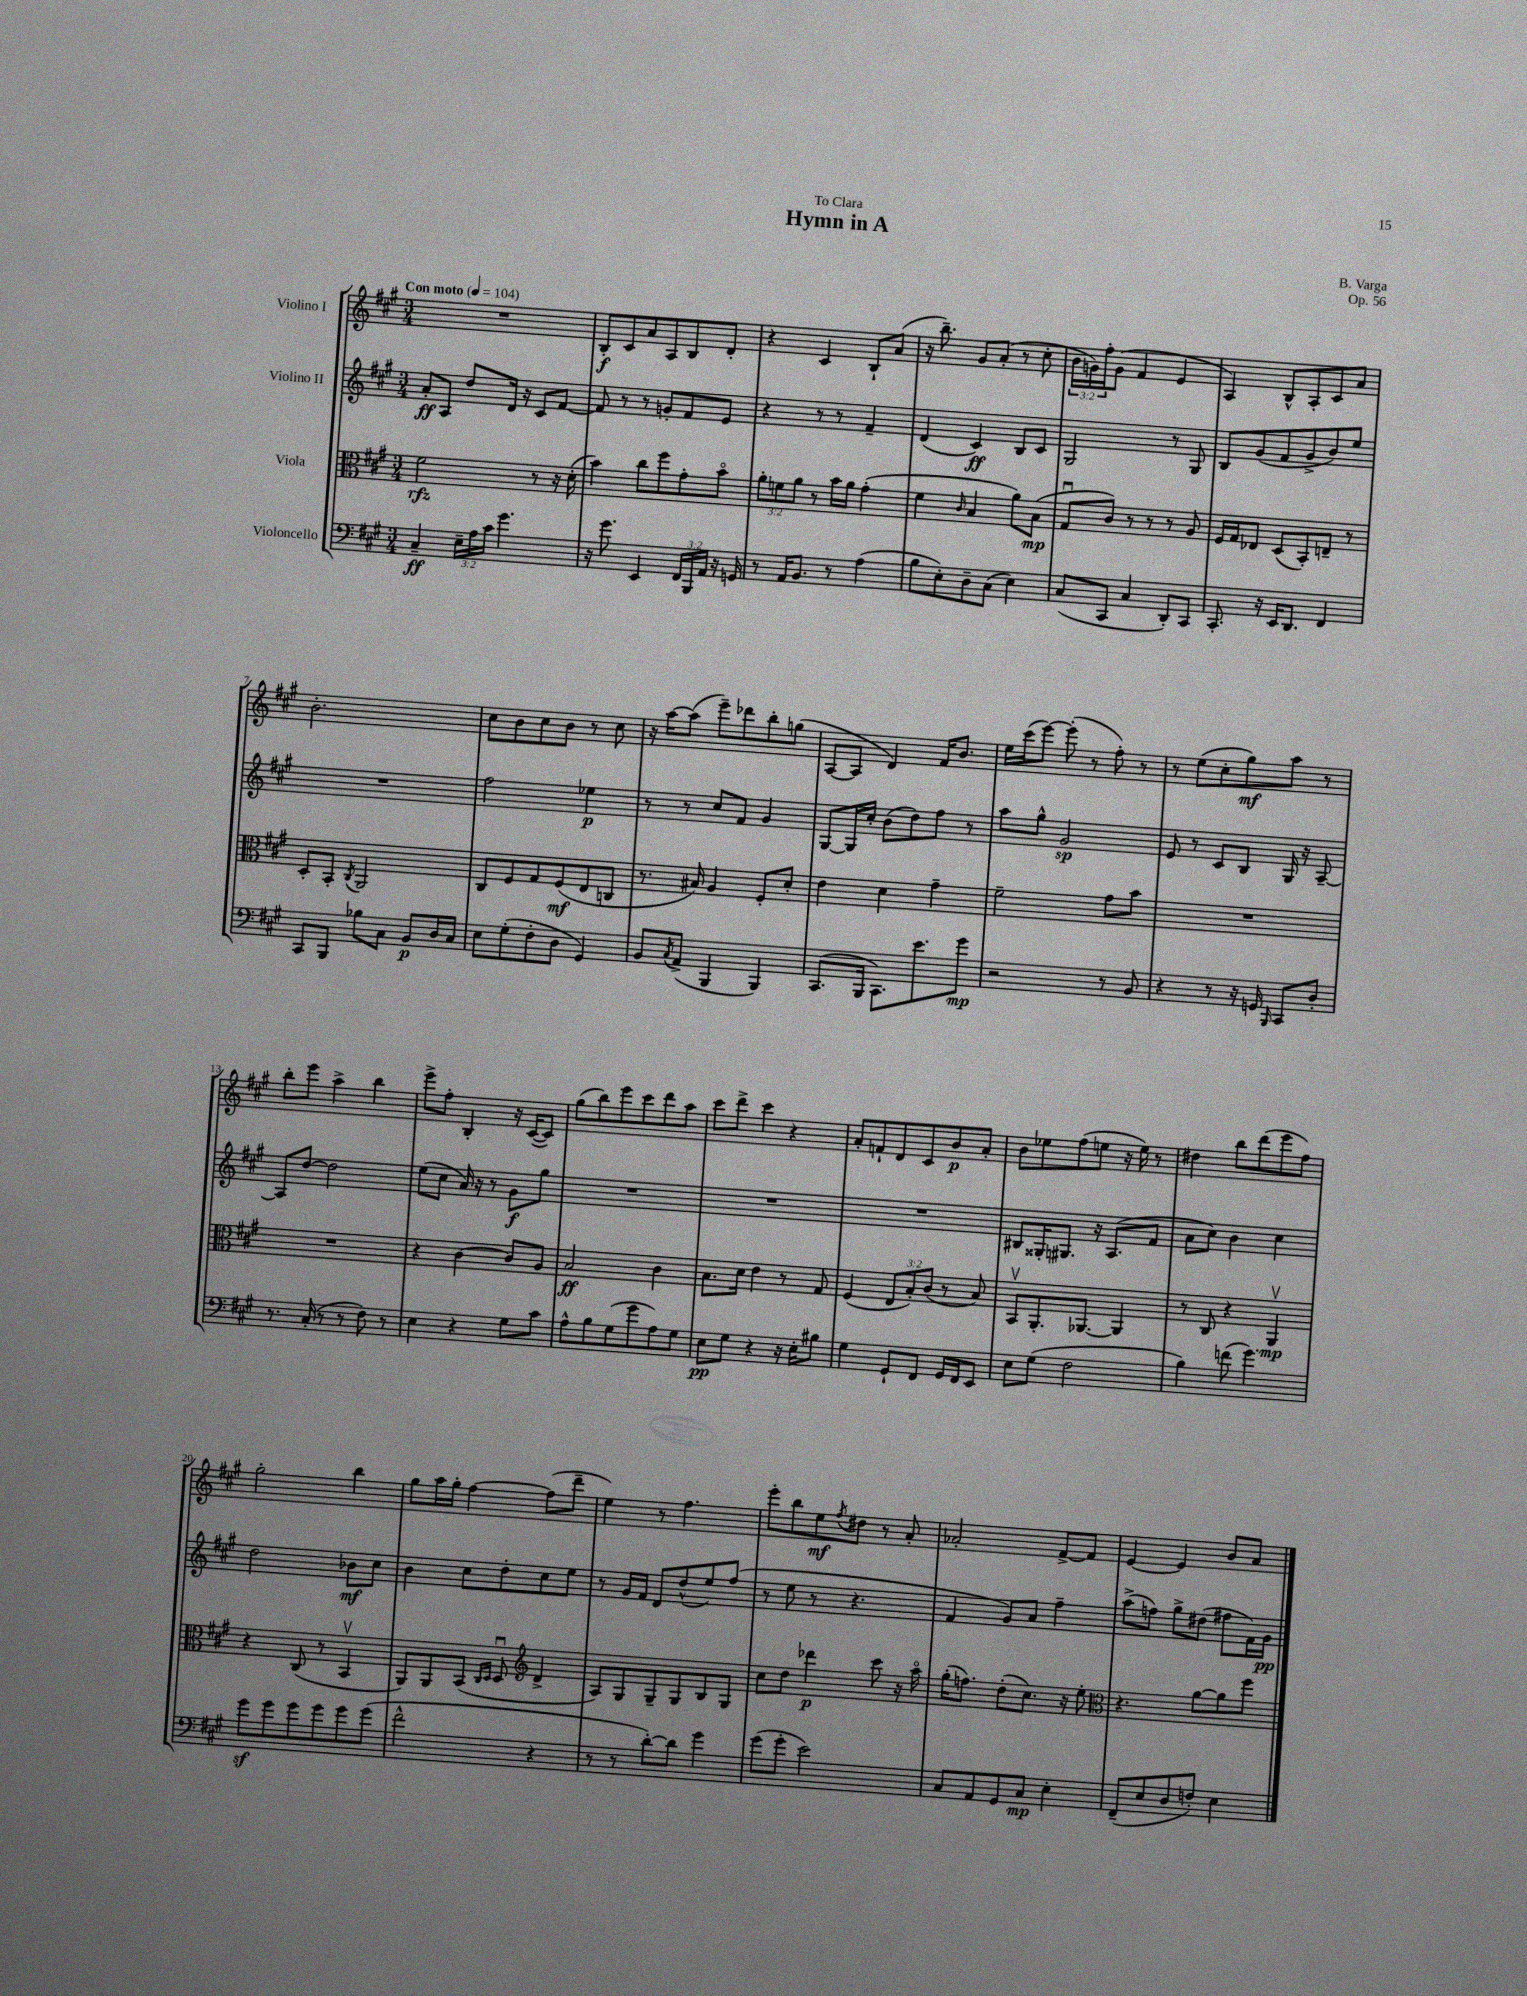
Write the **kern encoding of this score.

**kern	**dynam	**kern	**dynam	**kern	**dynam	**kern	**dynam
*part4	*part4	*part3	*part3	*part2	*part2	*part1	*part1
*staff4	*staff4	*staff3	*staff3	*staff2	*staff2	*staff1	*staff1
*I"Violoncello	*	*I"Viola	*	*I"Violino II	*	*I"Violino I	*
*clefF4	*	*clefC3	*	*clefG2	*	*clefG2	*
*k[f#c#g#]	*	*k[f#c#g#]	*	*k[f#c#g#]	*	*k[f#c#g#]	*
*M3/4	*	*M3/4	*	*M3/4	*	*M3/4	*
*MM104	*	*MM104	*	*MM104	*	*MM104	*
=1	=1	=1	=1	=1	=1	=1	=1
!	!	!	!	!	!	!LO:TX:a:B:t=Con moto	!
4C#~/	ff	2f#\	rfz	8a'/L	ff	2.r	.
.	.	.	.	8A/J	.	.	.
24E~\LL	.	.	.	8dd/L	.	.	.
24A\	.	.	.	.	.	.	.
24c#\JJ	.	.	.	.	.	.	.
4.g#\	.	.	.	16d/Jk	.	.	.
.	.	.	.	16r	.	.	.
.	.	8r	.	8c#/L	.	.	.
.	.	16r	.	[8f#/J	.	.	.
.	.	(16d'\	.	.	.	.	.
=2	=2	=2	=2	=2	=2	=2	=2
16r	.	4b\)	.	8f#/]	.	8B'/L	f
8.g#\	.	.	.	.	.	.	.
.	.	.	.	8r	.	8c#/	.
4EE/	.	8cc#\L	.	8r	.	8a/	.
.	.	8ff#\	.	8gn'/L	.	8A/	.
24FF#/LL	.	8g#'\	.	8f#/	.	8B/	.
24BBB/	.	.	.	.	.	.	.
24AA/JJ	.	.	.	.	.	.	.
16r	.	8b\J	.	8e/J	.	8d'/J	.
16GGn/	.	.	.	.	.	.	.
=3	=3	=3	=3	=3	=3	=3	=3
8r	.	12a'\L	.	4r	.	4r	.
.	.	12fn\	.	.	.	.	.
16AA/KL	.	.	.	.	.	.	.
.	.	12a\J	.	.	.	.	.
8.BB/J	.	.	.	.	.	.	.
.	.	8r	.	8r	.	4c#/	.
8r	.	16b\LL	.	8r	.	.	.
.	.	16a\JJ	.	.	.	.	.
(4A\	.	(4g#'\	.	4f#~/	.	8B`/L	.
.	.	.	.	.	.	(8a/J	.
=4	=4	=4	=4	=4	=4	=4	=4
8B\L	.	4f#\	.	(4d/	.	16r	.
.	.	.	.	.	.	8.bb~\)	.
8E'\)	.	.	.	.	.	.	.
.	.	16qqc#/	.	.	.	.	.
8D~\	.	4B/	.	4c#/)	ff	8g#/L	.
(8C#\J	.	.	.	.	.	(8a'/J	.
4E\)	.	8a\L)	.	8B/L	.	8r	.
.	.	(8B\J	mp	8c#/J	.	8cc#'\	.
=5	=5	=5	=5	=5	=5	=5	=5
(8C#/L	.	8G#u/L	.	2G#/	.	24b\LL	.
.	.	.	.	.	.	24gn\)	.
.	.	.	.	.	.	24ff#'\J	.
8CC#/J	.	8c#/J)	.	.	.	(8g\J	.
4C#/	.	8r	.	.	.	4f#/	.
.	.	8r	.	.	.	.	.
8DD'/L)	.	8r	.	8r	.	4e/	.
8CC#/J	.	8A/	.	8G#/	.	.	.
=6	=6	=6	=6	=6	=6	=6	=6
8.CC#'/	.	16F#/LL	.	8B/L	.	4A/)	.
.	.	16G#/J	.	.	.	.	.
.	.	8E-X/J	.	(8g#/	.	.	.
16r	.	.	.	.	.	.	.
16EE/KL	.	(8D/L	.	8f#/	.	8B^^/L	.
8.DD/J	.	.	.	.	.	.	.
.	.	8BB'/)	.	8g#^/	.	8A'/	.
4FF#/	.	8En~/J	.	8b/)	.	8c#/	.
.	.	8r	.	8ee/J	.	8a/J	.
!!LO:LB:g=z
=7	=7	=7	=7	=7	=7	=7	=7
8CC#/L	.	8D'/L	.	2.r	.	2.b'\	.
8BBB/J	.	8BB'/J	.	.	.	.	.
.	.	8qC#/	.	.	.	.	.
8B-X\L	.	2AA/	.	.	.	.	.
8C#\J	.	.	.	.	.	.	.
8BB/L	p	.	.	.	.	.	.
16D/L	.	.	.	.	.	.	.
16C#/JJ	.	.	.	.	.	.	.
=8	=8	=8	=8	=8	=8	=8	=8
8E\L	.	8C#/L	.	2ff#\	.	8cc#\L	.
(8G#'\	.	8F#/	.	.	.	8b\	.
8F#'\	.	8G#/	.	.	.	8cc#\	.
8D\J	.	(8F#/	mf	.	.	8b\J	.
4GG#/)	.	8E/	.	4ee-X\	p	8r	.
.	.	8Cn/J	.	.	.	8cc#\	.
=9	=9	=9	=9	=9	=9	=9	=9
8BB/L	.	8.r	.	8r	.	16r	.
.	.	.	.	.	.	[16aa\KL	.
8qC#/	.	.	.	.	.	.	.
(8AA^/J	.	.	.	8r	.	(8aa\J]	.
.	.	16B#X/)	.	.	.	.	.
4BBB/	.	4A/	.	8cc#/L	.	8eee~\L)	.
.	.	.	.	8f#/J	.	8ddd-X\	.
4BBB/)	.	8F#'/L	.	4g#/	.	8bb'\	.
.	.	8d'/J	.	.	.	(8ggn\J	.
=10	=10	=10	=10	=10	=10	=10	=10
(8.CC#/L	.	4e\	.	[8G#/L	.	[8A/L	.
.	.	.	.	16G#/L]	.	8A/J]	.
16BBB/Jk	.	.	.	16cc#'/JJ	.	.	.
8.CC#\L)	.	4d\	.	(8b\L	.	4d/)	.
.	.	.	.	8dd\)	.	.	.
8.e\	.	.	.	.	.	.	.
.	.	4g#~\	.	8ff#\J	.	16f#/KL	.
.	.	.	.	.	.	8.b/J	.
8g#\J	mp	.	.	8r	.	.	.
=11	=11	=11	=11	=11	=11	=11	=11
2r	.	2f#~\	.	8aa\L	.	16ee\LL	.
.	.	.	.	.	.	(16ccc#\J	.
.	.	.	.	8gg#^^\J	.	[8eee\J)	.
.	.	.	.	2g#/	sp	(8eee'\]	.
.	.	.	.	.	.	8r	.
8r	.	8g#\L	.	.	.	8ff#'\)	.
8BB/	.	8b\J	.	.	.	8r	.
=12	=12	=12	=12	=12	=12	=12	=12
4r	.	2.r	.	8e/	.	8r	.
.	.	.	.	8r	.	(8ee\L	.
8r	.	.	.	8c#/L	.	8cc#'\	.
16r	.	.	.	8B/J	.	8gg#\)	mf
16GGn/	.	.	.	.	.	.	.
16qqBBB/	.	.	.	.	.	.	.
8CC#/L	.	.	.	16G#/	.	8aa\J	.
.	.	.	.	16r	.	.	.
8D'/J	.	.	.	[8A~/	.	8r	.
!!LO:LB:g=z
=13	=13	=13	=13	=13	=13	=13	=13
8.r	.	2.r	.	8A/L]	.	8bb'\L	.
.	.	.	.	[8dd/J	.	8eee\J	.
(16C#'/	.	.	.	.	.	.	.
8r	.	.	.	2dd\]	.	4aa^\	.
8r	.	.	.	.	.	.	.
8F#\)	.	.	.	.	.	4bb\	.
8r	.	.	.	.	.	.	.
=14	=14	=14	=14	=14	=14	=14	=14
4E\	.	4r	.	(8ee\L	.	8eee^\L	.
.	.	.	.	8cc#\J	.	8ff#'\J	.
4r	.	[4c#\	.	16a/)	.	4B'/	.
.	.	.	.	16r	.	.	.
.	.	.	.	8r	.	.	.
8G#\L	.	8c#/L]	.	8g#\L	f	16r	.
.	.	.	.	.	.	([16c#/KL	.
8c#\J	.	8A/J	.	8gg#\J	.	8c#/J])	.
=15	=15	=15	=15	=15	=15	=15	=15
8A^^\L	.	2B/	ff	2.r	.	(8gg#\L	.
8B\	.	.	.	.	.	8bb\)	.
(8G#\	.	.	.	.	.	8eee\	.
8g#\	.	.	.	.	.	8ccc#\	.
8A\)	.	4c#\	.	.	.	8ddd\	.
8G#\J	.	.	.	.	.	8aa\J	.
=16	=16	=16	=16	=16	=16	=16	=16
8E\L	pp	8.B\L	.	2.r	.	8ccc#\L	.
8G#\J	.	.	.	.	.	8ddd^\J	.
.	.	16d\Jk	.	.	.	.	.
4r	.	4e\	.	.	.	4ccc#\	.
16r	.	8r	.	.	.	4r	.
16E'\KL	.	.	.	.	.	.	.
8B#X\J	.	8G#/	.	.	.	.	.
=17	=17	=17	=17	=17	=17	=17	=17
4G#\	.	(4F#/	.	2.r	.	8a'/L	.
.	.	.	.	.	.	8fn`/	.
8GG#`/L	.	12E/L	.	.	.	8d/	.
.	.	12B'/)	.	.	.	.	.
8FF#/J	.	.	.	.	.	8c#/	.
.	.	(12c#/J	.	.	.	.	.
16GG#/LL	.	8r	.	.	.	8b/	p
16FF#/J	.	.	.	.	.	.	.
8EE/J	.	8B/)	.	.	.	8a'/J	.
=18	=18	=18	=18	=18	=18	=18	=18
8E\L	.	8BBv/L	.	8B#X/L	.	8b\L	.
(8G#\J	.	8.AA'/	.	16G##X'/K	.	8ee-X\	.
.	.	.	.	8.G#X/J	.	.	.
2F#\	.	.	.	.	.	(8ff#\	.
.	.	[8.AA-X/J	.	.	.	.	.
.	.	.	.	16r	.	8een\J	.
.	.	.	.	(8.A/L	.	.	.
.	.	4AA-/]	.	.	.	16r	.
.	.	.	.	.	.	16ee\)	.
.	.	.	.	8f#/J	.	8r	.
=19	=19	=19	=19	=19	=19	=19	=19
4B\)	.	8r	.	8a\L	.	4dd#X\	.
.	.	8C#/	.	8cc#\J)	.	.	.
(8fn\	.	4r	.	4b\	.	8bb\L	.
4.g#\)	.	.	.	.	.	(8ddd\	.
.	.	4AAv/	mp	4cc#\	.	8eee\	.
.	.	.	.	.	.	8ff#\J)	.
!!LO:LB:g=z
=20	=20	=20	=20	=20	=20	=20	=20
8g#z\L	.	4r	.	2dd\	.	2gg#'\	.
8g#\	.	.	.	.	.	.	.
8g#\	.	(8C#/	.	.	.	.	.
8g#\	.	8r	.	.	.	.	.
8g#\	.	4BBv/	.	8b-X\L	mf	4bb\	.
(8g#\J	.	.	.	8cc#\J	.	.	.
=21	=21	=21	=21	=21	=21	=21	=21
2f#^^\	.	8AA/L)	.	4b\	.	8gg#\L	.
.	.	8AA/	.	.	.	16aa\L	.
.	.	.	.	.	.	16gg#'\JJ	.
.	.	(8BB/J	.	8cc#\L	.	[4ff#\	.
.	.	16qqC#/LL	.	.	.	.	.
.	.	16qqD/JJ	.	.	.	.	.
.	.	8Du/	.	8dd'\	.	.	.
*	*	*clefG2	*	*	*	*	*
4r	.	4d^/	.	8cc#\	.	(8ff#\L]	.
.	.	.	.	8ee\J	.	8ddd~\J	.
=22	=22	=22	=22	=22	=22	=22	=22
8r	.	8A/L)	.	8r	.	4ee\)	.
8r	.	8G#/	.	16g#/LL	.	.	.
.	.	.	.	16f#/JJ	.	.	.
[8d'\L)	.	8G#~/	.	8d/L	.	8r	.
8d\J]	.	8G#/	.	(8dd^^/	.	4.ff#\	.
4g#\	.	8B/	.	8ee/)	.	.	.
.	.	8G#/J	.	(8ff#/J	.	.	.
=23	=23	=23	=23	=23	=23	=23	=23
(8g#\L	.	8cc#\L	.	8r	.	8eee'\L	.
8g#'\J	.	8dd\J	.	8ee\	.	8bb\	.
2e\)	.	4ddd-X\	p	8r	.	8ee\	mf
.	.	.	.	.	.	8qff#/	.
.	.	.	.	4.r	.	8dd#X\J	.
.	.	8ccc#\	.	.	.	8r	.
.	.	16r	.	.	.	8a'/	.
.	.	16aa\	.	.	.	.	.
=24	=24	=24	=24	=24	=24	=24	=24
8C#/L	.	(16gg#'\KL	.	4f#/	.	2a-X'/	.
.	.	8.ffn\J)	.	.	.	.	.
8AA/	.	.	.	.	.	.	.
8GG#/	.	(8dd'\L	.	8g#/L)	.	.	.
8C#/J	mp	8.cc#\J)	.	8a/J	.	.	.
4E'\	.	.	.	4ff#~\	.	[8f#^/L	.
.	.	16r	.	.	.	.	.
.	.	8ee'\	.	.	.	8f#/J]	.
=25	=25	=25	=25	=25	=25	=25	=25
*	*	*clefC3	*	*	*	*	*
(8FF#~/L	.	4.r	.	(8aa^\L	.	[4e/	.
8E/	.	.	.	8ffn\J)	.	.	.
8D/	.	.	.	8gg#^\L	.	4e/]	.
8Fn'/J)	.	[8a\L	.	(8dd#X\J	.	.	.
4E\	.	8a\]	.	8ff#X\L	.	8b/L	.
.	.	8ff#\J	.	16f#\L)	.	8a/J	.
.	.	.	.	16g#\JJ	pp	.	.
==	==	==	==	==	==	==	==
*-	*-	*-	*-	*-	*-	*-	*-
